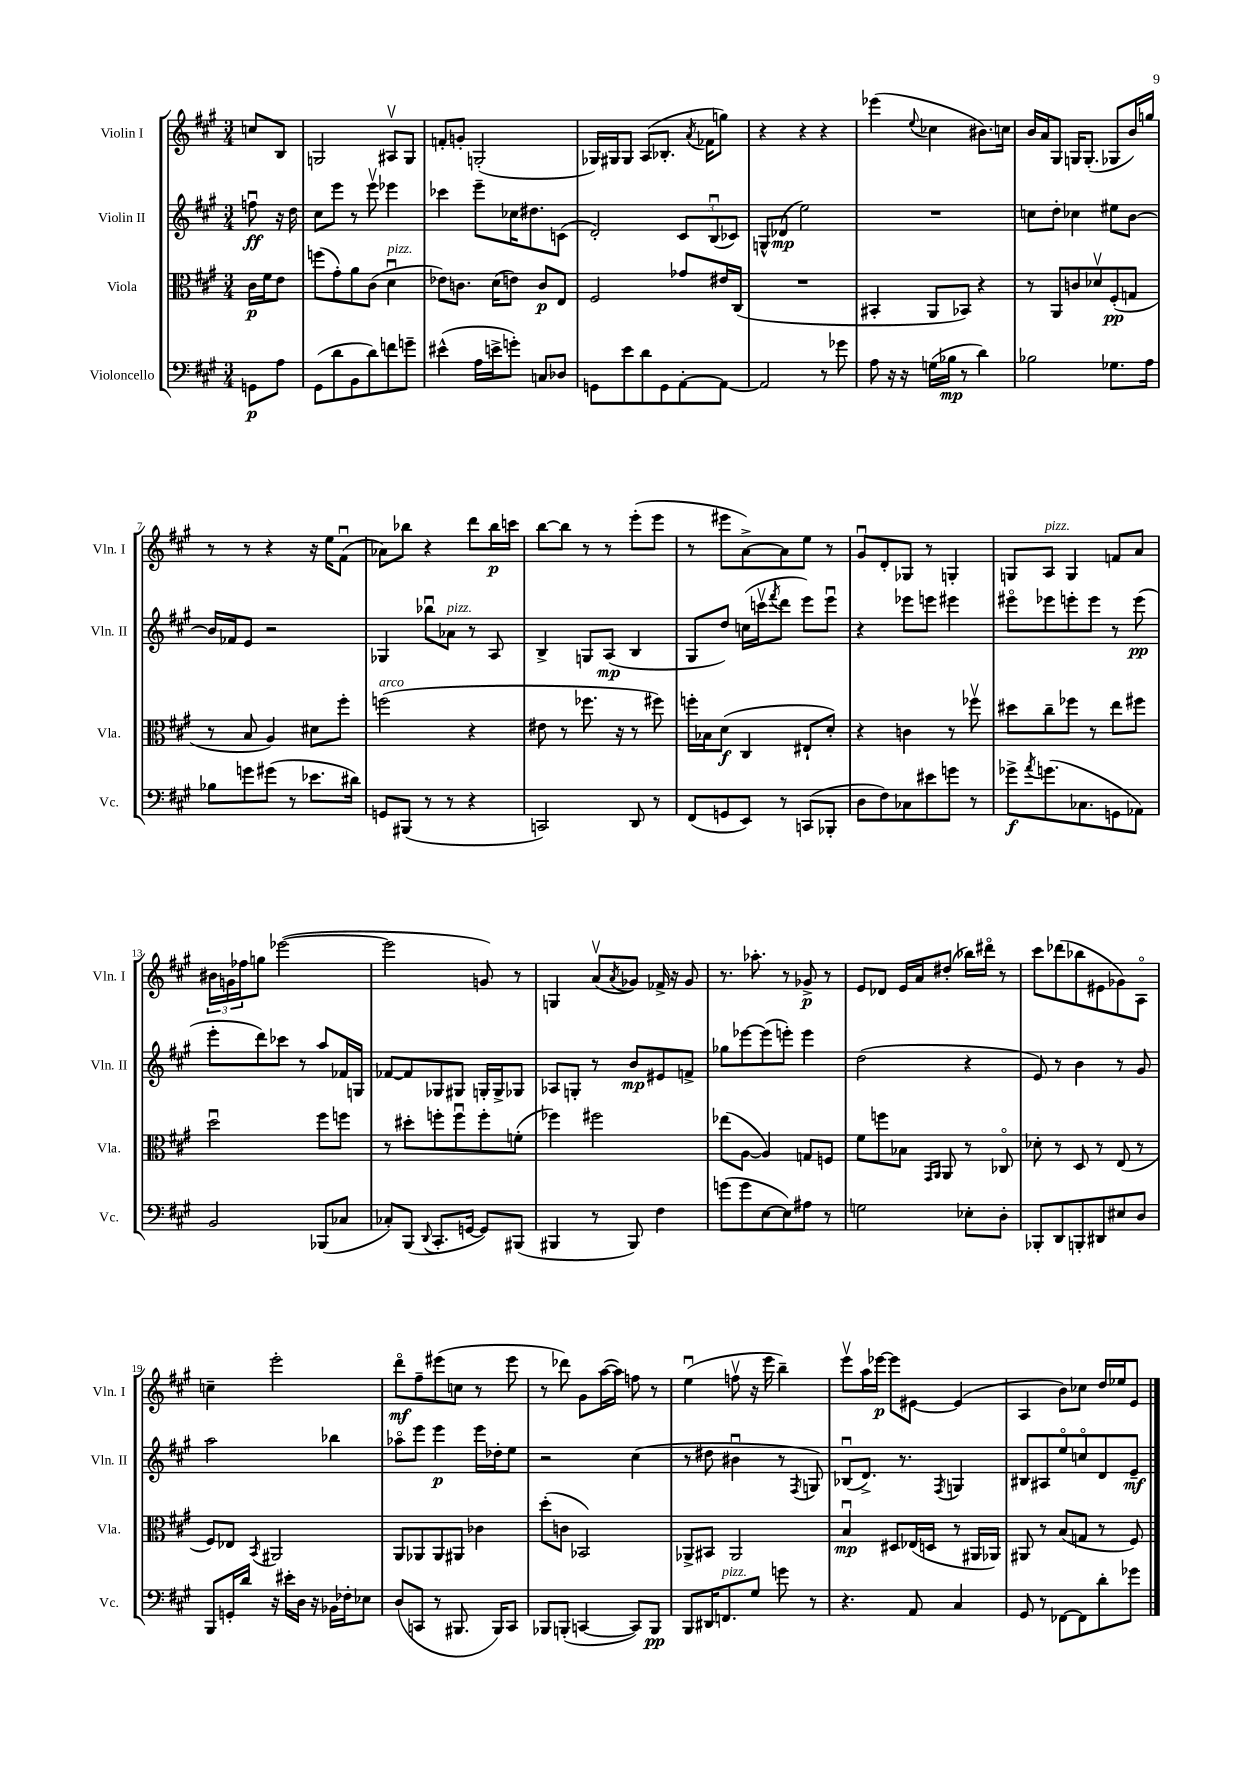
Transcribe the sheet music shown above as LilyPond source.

<<
\new StaffGroup <<
\new Staff = "s0" \with { instrumentName = "Violin I" shortInstrumentName = "Vln. I" } {
    \clef treble \key a \major \numericTimeSignature \time 3/4 \partial 4
    c''8 b8 |
    g2 ais8\upbow g8 |
    f'8-. g'8-. g2-.( |
    ges16) gis16 gis8 a8( bes8.-. \acciaccatura { a'8 } fes'16 g''8) |
    r4 r4 r4 |
    ees'''4( \appoggiatura { e''8 } ces''4 bis'8.) c''16 |
    b'16 a'16 gis8 g16 g8.-.( ges8 b'16) g''16 |
    r8 r8 r4 r16 e''16 fis'8\downbow( |
    aes'8) bes''8 r4 d'''8 bes''16\p c'''16 |
    b''8~ b''8 r8 r8 e'''8-.( e'''8 |
    r8 eis'''8 a'8~->) a'8 e''8 r8 |
    gis'8\downbow d'8-. ges8 r8 g4-. |
    g8 a8^\markup { \italic "pizz." } g4 f'8 a'8 |
    \tuplet 3/2 { bis'16 g'16 fes''16 } g''8 ees'''2~( |
    ees'''2 g'8) r8 |
    g4 a'8\upbow( \acciaccatura { a'8 } ges'8) fes'16-> r16 ges'8 |
    r8. aes''8.-. r8 ges'8->\p r8 |
    e'8 des'8 e'16 a'16 dis''8-.( bes''16) dis'''16\flageolet r8 |
    cis'''8 des'''8( bes''8 eis'8 ges'8) a8\flageolet |
    c''4-- e'''2-. |
    d'''8\flageolet\mf fis''8-- eis'''8( c''8 r8 eis'''8 |
    r8 des'''8) gis'8 a''16~( a''16) f''8 r8 |
    e''4\downbow( f''8\upbow r16 e'''16 b''4--) |
    e'''8\upbow a''16 ees'''16~\p ees'''8 eis'8~ eis'4( |
    a4 b'8) ces''8 d''16 ees''16 e'8 \bar "|." |
}
\new Staff = "s1" \with { instrumentName = "Violin II" shortInstrumentName = "Vln. II" } {
    \clef treble \key a \major \numericTimeSignature \time 3/4 \partial 4
    f''8\downbow\ff r16 d''16 |
    cis''8 e'''8 r8 e'''8\upbow ees'''4 |
    ces'''4 e'''8-- ces''16 dis''8. c'8( |
    d'2-.) \tuplet 3/2 { cis'8 b8\downbow( ces'8) } |
    g8-^ des'8\mp( e''2) |
    R2. |
    c''8 d''8-. ces''4 eis''8 b'8~ |
    b'16 fes'16 e'8 r2 |
    ges4 bes''8\downbow aes'8^\markup { \italic "pizz." } r8 a8 |
    b4-> g8 a8\mp( b4 |
    gis8 d''8) c''16( c'''16\upbow \acciaccatura { fis'''8 } d'''8 e'''8) e'''8\downbow |
    r4 ees'''8 e'''8 eis'''4 |
    eis'''8\flageolet ees'''8 e'''8-. e'''8 r8 e'''8\pp( |
    e'''8-. d'''8) ces'''8 r8 a''8 fes'16 g16 |
    fes'8~ fes'8 ges8 gis8 g16-. g16-> ges8 |
    aes8 g8-. r8 b'8\mp eis'8 f'8-> |
    ges''8 ees'''8~ ees'''8( e'''8-.) e'''4 |
    d''2( r4 |
    e'8) r8 b'4 r8 gis'8 |
    a''2 bes''4 |
    aes''8\flageolet e'''8 e'''4\p e'''16 des''16-. e''8 |
    r2 cis''4( |
    r8 dis''8 bis'4\downbow r8 \acciaccatura { fis8 } g8) |
    bes8\downbow( d'8.->) r8. \acciaccatura { fis8 } g4 |
    bis8 ais8 e''8\flageolet c''8\flageolet d'8 e'8--\mf \bar "|." |
}
\new Staff = "s2" \with { instrumentName = "Viola" shortInstrumentName = "Vla." } {
    \clef alto \key a \major \numericTimeSignature \time 3/4 \partial 4
    cis'16\p fis'16 e'8 |
    f''8( gis'8-.) a'8 cis'8( d'4\downbow^\markup { \italic "pizz." } |
    ees'8) c'8. d'16( e'8) c'8\p e8 |
    fis2 ges'8 eis'16 cis16( |
    R2. |
    bis,4-. a,8 bes,8) r4 |
    r8 a,8 c'8 des'8\upbow fis8-.\pp( g8 |
    r8 b8 a4) dis'8 fis''8-. |
    f''2^\markup { \italic "arco" }( r4 |
    eis'8 r8 fes''8. r16 r8 fis''8) |
    f''16-. bes16 d'8\f( cis4 eis8-! d'8-.) |
    r4 c'4 r8 fes''8\upbow |
    dis''8 cis''8-- fes''8 r8 e''8 fis''8 |
    d''2\downbow fis''8 f''8 |
    r8 dis''8-. f''8-. f''8\downbow f''8-. f'8-.( |
    fes''4) fis''2 |
    ees''8( a8~ a4) g8 f8 |
    fis'8 f''8 bes8 \grace { gis,16 a,16 } a,8 r8 ces8\flageolet |
    des'8-. r8 d8 r8 e8( r8 |
    fis8) ees8 \acciaccatura { b,8 } ais,2 |
    a,8 aes,8 aes,8 ais,8 ces'4 |
    d''8-.( c'8 bes,2) |
    aes,8-> bis,8 aes,2 |
    b4\downbow\mp dis8 ees16( d16 r8 ais,16 aes,16) |
    ais,8 r8 b8( g8 r8 fis8) \bar "|." |
}
\new Staff = "s3" \with { instrumentName = "Violoncello" shortInstrumentName = "Vc." } {
    \clef bass \key a \major \numericTimeSignature \time 3/4 \partial 4
    g,8\p a8 |
    gis,8( d'8 b,8 d'8) f'8 g'8-- |
    eis'4-^( a16 e'16-> g'8-.) c8 des8 |
    g,8 e'8 d'8 g,8 a,8~-. a,8~ |
    a,2 r8 ges'8 |
    a8 r16 r16 g16( bes16\mp r8 d'4) |
    bes2 ges8. a16 |
    bes8 g'8 gis'8( r8 ees'8. dis'16) |
    g,8 bis,,8( r8 r8 r4 |
    c,2) d,8 r8 |
    fis,8( g,8 e,8) r8 c,8( bes,,8-. |
    d8 fis8) ces8 eis'8 g'8 r8 |
    ges'8->\f \acciaccatura { a'8 } g'8.( ces8. g,8 aes,8) |
    b,2 bes,,8( ces8 |
    ces8-.) b,,8( \appoggiatura { d,8 } cis,8.-. g,16~ g,8) bis,,8( |
    bis,,4 r8 bis,,8) fis4 |
    g'8( g'8 e8~ e8) ais8 r8 |
    g2 ees8-. d8-. |
    bes,,8-. d,8 b,,8-. dis,8 eis8 d8 |
    b,,8 g,16-. d'16 r16 eis'16-. d16 r16 bes,16 fes16-. ees8 |
    d8( c,8 r8 bis,,8. bis,,16) c,8 |
    bes,,8 b,,8-.( c,4~ c,8) b,,8\pp |
    b,,8 dis,16 f,8.^\markup { \italic "pizz." } gis8 g'8 r8 |
    r4. a,8 cis4 |
    gis,8 r8 fes,8~ fes,8 d'8-. ges'8 \bar "|." |
}
>>
>>
